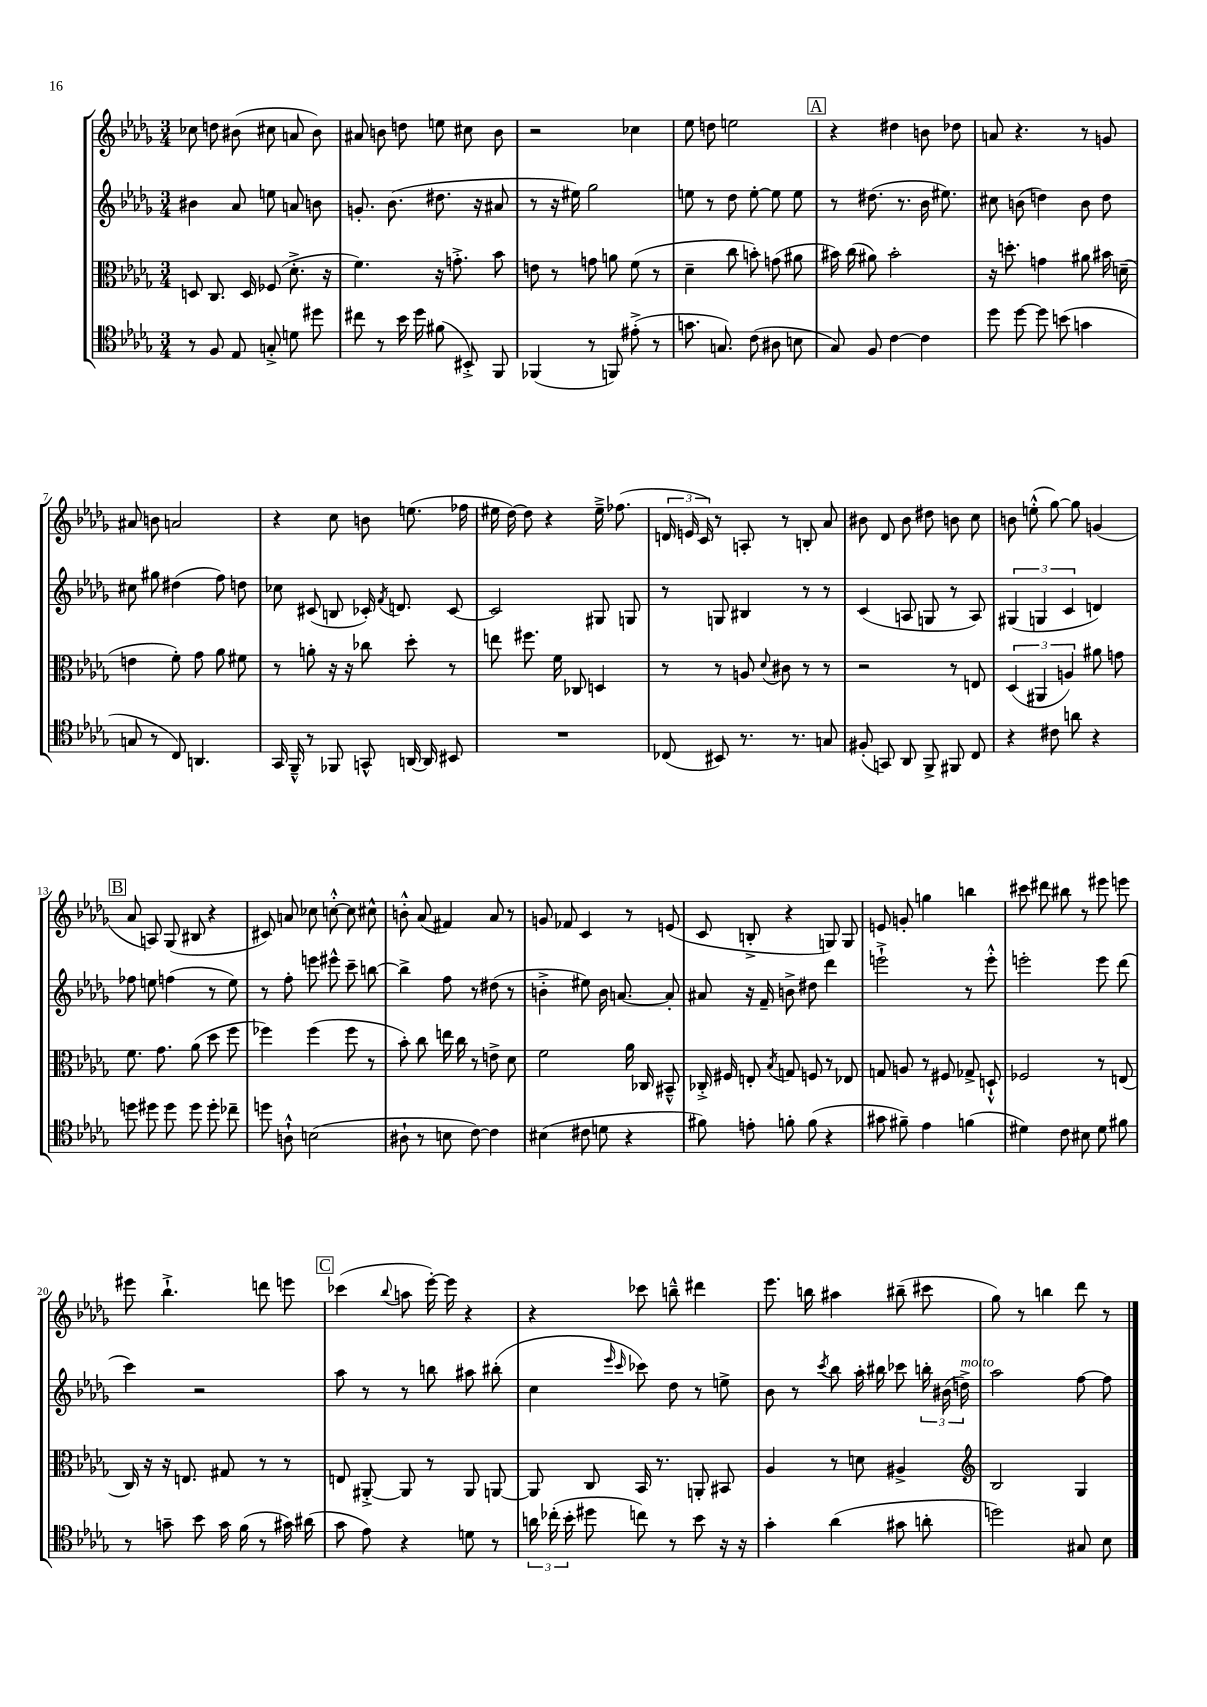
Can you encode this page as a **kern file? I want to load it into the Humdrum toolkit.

**kern	**kern	**kern	**kern
*staff4	*staff3	*staff2	*staff1
*clefC4	*clefC3	*clefG2	*clefG2
*k[b-e-a-d-g-]	*k[b-e-a-d-g-]	*k[b-e-a-d-g-]	*k[b-e-a-d-g-]
*M3/4	*M3/4	*M3/4	*M3/4
8r	8D	4b#	8cc-
8F	8.C	.	8dd
8E-	.	8a-	(8b#
.	16D	.	.
8G'^	(8F-	8ee	8cc#
8d	8.d-'^	8a	8a
8dd#	.	8b	8b#)
.	16r	.	.
=	=	=	=
8cc#	4.f)	8.g'	8a#
8r	.	.	8b
.	.	(8.b-	.
16b-	.	.	8dd
16dd-	.	.	.
(8f#	16r	8.dd#	8ee
.	8.g'^	.	.
8BB#'^)	.	.	8cc#
.	.	16r	.
8FF	8b-	8a#	8b
=	=	=	=
(4FF-	8e	8r	2r
.	8r	16r	.
.	.	16ee#)	.
8r	8g	2gg-	.
8FF)	8a	.	.
(8e#'^	(8f	.	4cc-
8r	8r	.	.
=	=	=	=
8.g	4d-~	8ee	8ee-
.	.	8r	8dd
8.G)	.	.	.
.	8cc	8dd-	2ee
(8c	8b')	[8ee'	.
8A#	(8g	8ee]	.
8B	8a#	8ee	.
=	=	=	=
8G-)	16b#)	8r	4r
.	(16cc	.	.
8F	8a#)	(8.dd#	.
[4c	2b#'	.	4dd#
.	.	8.r	.
4c]	.	16b-	8b
.	.	8.ee#)	.
.	.	.	8dd-
=	=	=	=
8dd-	16r	8cc#	8a
.	8.dd'	.	.
[8dd-	.	(8b	4.r
8dd-]	4g	4dd)	.
(8b	.	.	.
4g	8a#	8b	8r
.	16b#	8dd	8g
.	(16d~	.	.
=	=	=	=
8G	4e	8cc#	8a#
8r	.	8gg#	8b
8C)	8f')	(4dd#	2a
4.AA	8g-	.	.
.	8a-	8ff)	.
.	8f#	8dd	.
=	=	=	=
16GG-	8r	8cc-	4r
16FF~^^	.	.	.
8r	8a'	(8c#	.
8FF-	16r	8B	8cc
.	16r	.	.
8GG^^	8cc-	16c-')	8b
.	.	8qf	.
.	.	8.d	.
[16AA	8dd-'	.	(8.ee
16AA]	.	.	.
8BB#	8r	[8c-	.
.	.	.	16ff-
=	=	=	=
2.r	8ee	2c-]	16ee#
.	.	.	[16dd-)
.	8.ff#	.	8dd-]
.	.	.	4r
.	16f	.	.
.	8C-	.	.
.	4D	8G#	16ee#~^
.	.	.	(8.ff-
.	.	8G	.
=	=	=	=
(8C-	8r	8r	24d
.	.	.	24e
.	.	.	24c)
8BB#)	8r	8G	8r
8.r	8A	4B#	8A'
.	8qqd-	.	.
.	8c#	.	8r
8.r	.	.	.
.	8r	8r	8B'
8G	8r	8r	8a-
=	=	=	=
(8F#'	2r	(4c	8b#
8GG)	.	.	8d-
8AA-	.	8A	8b#
8FF^	.	8G	8dd#
8FF#	8r	8r	8b
8C	8E	8A)	8cc
=	=	=	=
4r	(6D-	(6G#	8b
.	.	.	(8ee'^^
.	6AA#	6G	.
8c#	.	.	[8gg-)
.	6A)	6c	.
8a	.	.	8gg-]
4r	8a#	4d)	(4g
.	8g	.	.
=	=	=	=
8dd	8.f	8ff-	8a-
8dd#	.	8ee	8A)
.	8.g-	.	.
8dd#	.	(4ff	(8G-
8dd#	(8a-	.	8B#
8dd#'	8dd-	8r	4r
8cc-~	8ff	8ee)	.
=	=	=	=
8dd	4ff-)	8r	8c#)
8A`^^	.	8ff'	8a
(2B	(4ff-	8eee	8cc-
.	.	8eee#^^	[8cc'^^
.	8ff-	8ccc~	8cc]
.	8r	[8bb	8cc#^^
=	=	=	=
8A#`	8b-')	4bb^]	8b'^^
8r	8cc	.	(8a-
8B	16ee	8ff	4f#)
.	16cc	.	.
[8c)	8r	8r	.
4c]	8e^	(8dd#	8a-
.	8d-	8r	8r
=	=	=	=
(4B#	2f	4b'^	8g
.	.	.	8f-
8c#	.	8ee#)	4c
8d	.	16b	.
.	.	[8.a	.
4r	16a-	.	8r
.	16C-	.	.
.	8BB#~^^	8a']	(8e
=	=	=	=
8f#)	16C-'^	8a#	8c
.	16F#	.	.
8e'	8E'	16r	8B'^
.	.	16f~	.
.	8qB-	.	.
8f'	8G	8b^	4r
(8f	8F	8dd#	.
4r	8r	4ddd-	8G)
.	8E-	.	8G
=	=	=	=
8g#	8G	2eee`^	8e
8f#~)	8A	.	8g'
4e-	8r	.	4gg
.	8F#	.	.
(4f	8G-^	8r	4bb
.	8D`^^	8eee'^^	.
=	=	=	=
4d#)	2F-	2eee'	8ccc#
.	.	.	8ddd#
8c	.	.	8bb#
8B#	.	.	8r
8d#	8r	8eee	8eee#
8f#	(8E	(8ddd-	8eee
=	=	=	=
8r	16C)	4ccc)	8eee#
.	16r	.	.
8g~	16r	.	4.bb-`^
.	8.E	.	.
8b-	.	2r	.
16g	8G#	.	.
(16f	.	.	.
8r	8r	.	8ddd
16g#)	8r	.	8eee
(16a#	.	.	.
=	=	=	=
8g-	8E	8aa-	(4ccc-
8e-)	[8AA#'^	8r	.
.	.	.	8qqbb-
4r	8AA#]	8r	8aa
.	8r	8bb	[16eee-')
.	.	.	16eee-]
8d	8AA#	8aa#	4r
8r	[8AA	(8bb#'	.
=	=	=	=
24a	8AA]	4cc	4r
(24cc-'	.	.	.
24b-'	.	.	.
8dd#	8C	.	.
.	.	16qqeee-	.
.	.	16qqccc	.
8cc)	16BB-	8ccc-)	8ccc-
.	8.r	.	.
8r	.	8dd-	8bb~^^
8b-	8AA'	8r	4ddd#
16r	8BB#	8ee^	.
16r	.	.	.
=	=	=	=
4g-'	4A-	8b-	8.eee-
.	.	8r	.
.	.	.	16bb
.	.	8qccc	.
(4a-	8r	8bb-	4aa#
.	8d	16aa-'	.
.	.	16bb#	.
8g#	4A#^	8ccc-	(8bb#~
8a'	.	24bb'	8ccc#
.	.	(24b#	.
.	.	24dd^)	.
=	=	=	=
*	*clefG2	*	*
2dd)	2B-	2aa-	8gg-)
.	.	.	8r
.	.	.	4bb
8G#	4G-	[8ff	8ddd-
8B-	.	8ff]	8r
==	==	==	==
*-	*-	*-	*-
